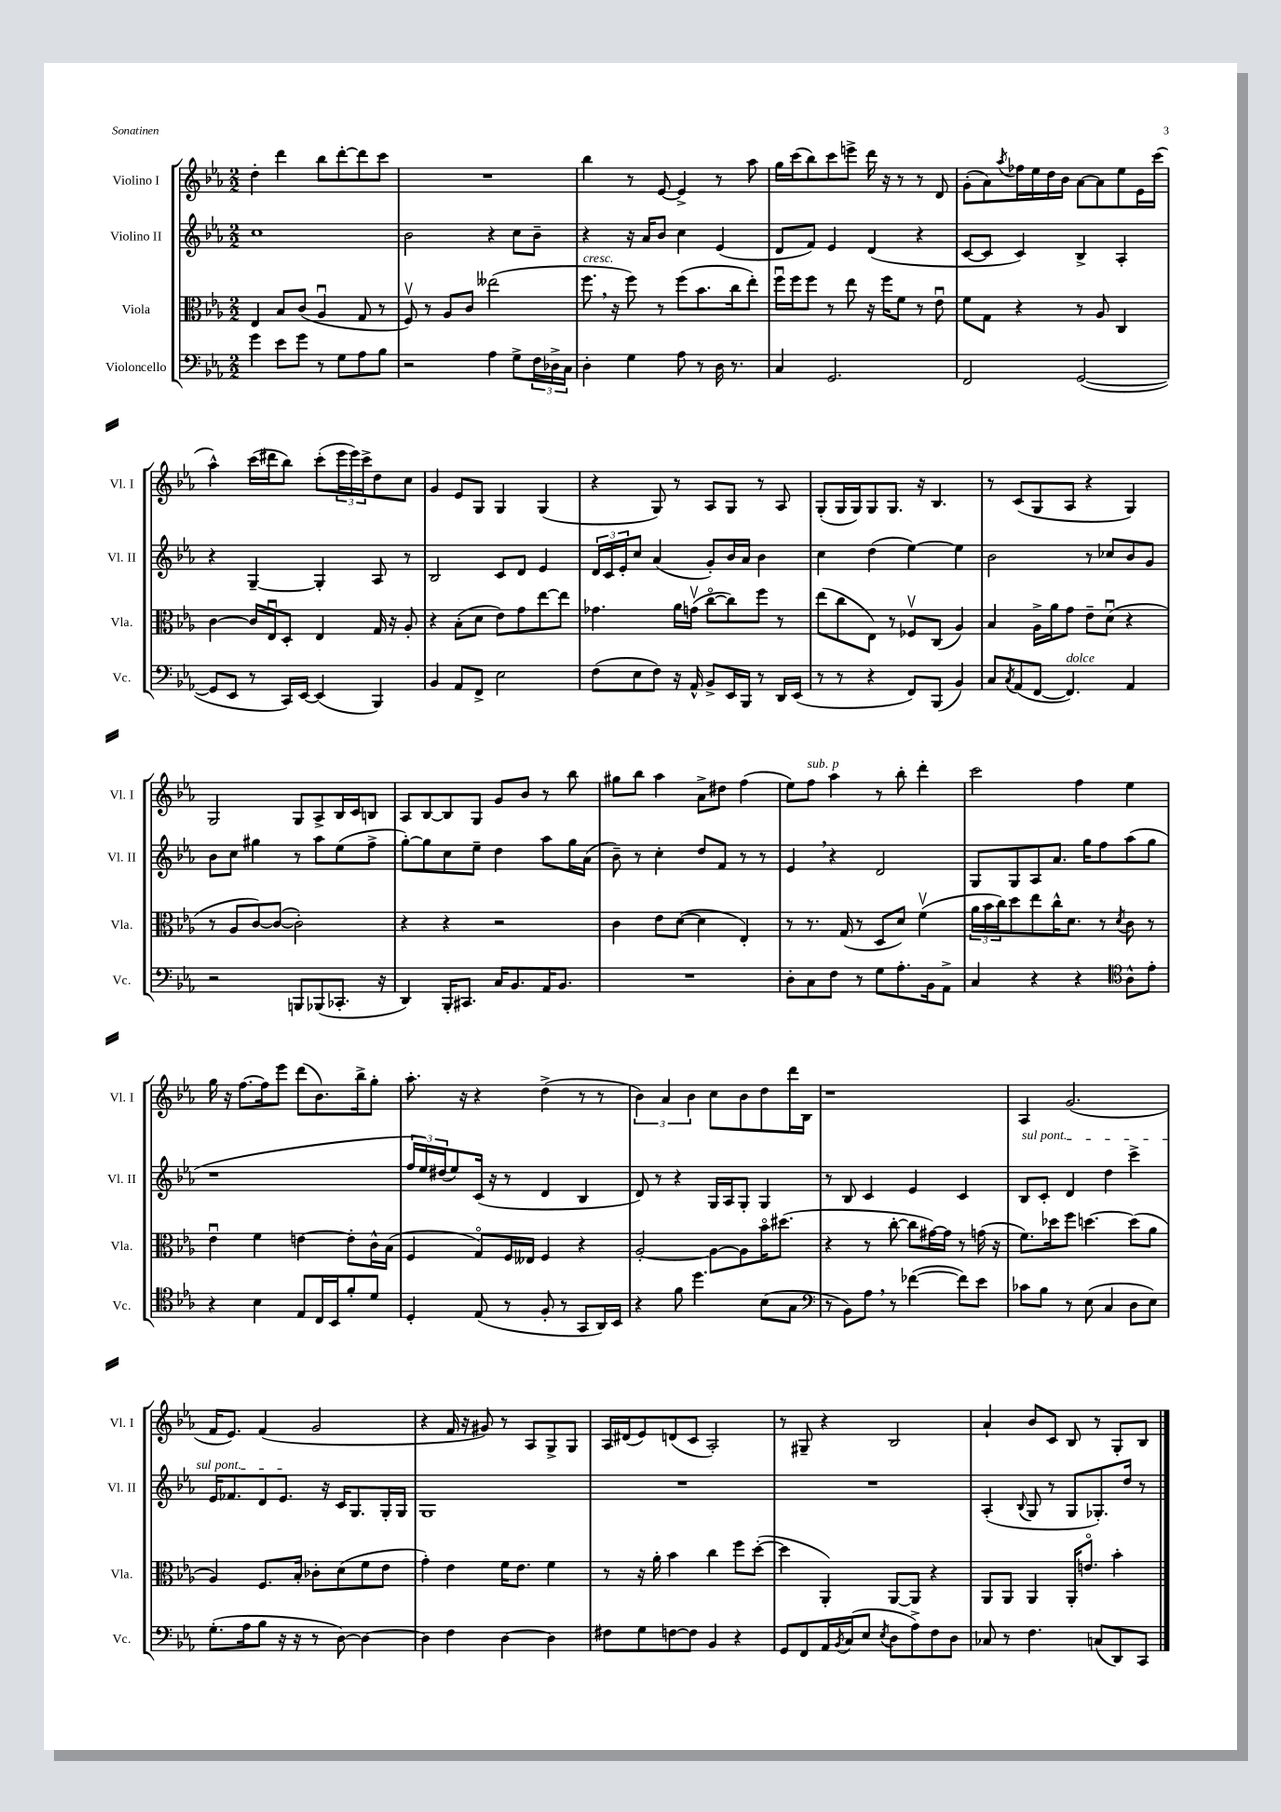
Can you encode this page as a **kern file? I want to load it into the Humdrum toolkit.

**kern	**kern	**kern	**kern
*part4	*part3	*part2	*part1
*staff4	*staff3	*staff2	*staff1
*I"Violoncello	*I"Viola	*I"Violino II	*I"Violino I
*I'Vc.	*I'Vla.	*I'Vl. II	*I'Vl. I
*clefF4	*clefC3	*clefG2	*clefG2
*k[b-e-a-]	*k[b-e-a-]	*k[b-e-a-]	*k[b-e-a-]
*M2/2	*M2/2	*M2/2	*M2/2
=23	=23	=23	=23
4g\	4E-/	1cc	4dd'\
8e-\L	8B-/L	.	4ddd\
8g\J	(8c/J	.	.
8r	4A-u/	.	8bb-\L
8G\L	.	.	[8ddd'\
8A-\	8G/	.	8ddd\]
8B-\J	8r	.	8ccc\J
=24	=24	=24	=24
2r	8Fv/)	2b-\	1r
.	8r	.	.
.	8A-/L	.	.
.	8c/J	.	.
4A-\	(2ee--X\	4r	.
8G^\L	.	8cc\L	.
24F\L	.	8b-~\J	.
24D-X^\	.	.	.
24C\JJ	.	.	.
=25	=25	=25	=25
!	!LO:TX:a:i:t=cresc.	!	!
4D'\	8.ff,\	4r	4bb-\
.	16r	.	.
4G\	8ff\)	16r	8r
.	.	16a-/KL	.
.	8r	8b-/J	[8e-/
8A-\	(8ff\L	4cc\	4e-^/]
8r	8.b-\	.	.
16D\	.	(4e-/	8r
8.r	16cc\k	.	.
.	8ee-'\J)	.	8aa-\
=26	=26	=26	=26
4C/	16ffu\LL	8d/L	16gg\LL
.	16ff\J	.	(16ccc\J
.	8ff\J	8f/J)	8bb-\)
2.GG/	8r	4e-/	8ccc\
.	8ee-\	.	8eeen^\J
.	16r	(4d/	16ddd\
.	16ff\KL	.	16r
.	8f\J	.	8r
.	8r	4r	8r
.	8e-u\	.	8d/
=27	=27	=27	=27
2FF/	8f\L	[8c/L	(8g'\L
.	8G\J	8c/J]	8a-\)
.	.	.	8qaa-/
.	4r	4c/)	16ff-X\L
.	.	.	16ee-\
.	.	.	16dd\
.	.	.	16b-\JJ
([2GG/	8r	4B-^/	[8a-\L
.	8A-/	.	8a-\]
.	4C/	4A-'/	8ee-\
.	.	.	16e-\L
.	.	.	(16ccc\JJ
!!LO:LB:g=z
=28	=28	=28	=28
8GG/L]	[4c\	4r	4aa-^^\)
8EE-/J	.	.	.
8r	16c/LL]	[4G~/	(16ccc\LL
.	16E-u/J	.	16ddd#X\J
16CC/LL)	8D'/J	.	8bb-\J)
[16EE-/JJ	.	.	.
(4EE-/]	4E-/	4G'/]	(8ccc'\L
.	.	.	24eee-\L
.	.	.	24eee-\)
.	.	.	24ccc^\J
4BBB-/)	16G/	8A-/	8dd\
.	16r	.	.
.	8A-'/	8r	8cc\J
=29	=29	=29	=29
4BB-/	4r	2B-/	4g/
8AA-/L	(8B-'\L	.	8e-/L
8FF^/J	8d\J	.	8G/J
2E-\	8e-\L)	8c/L	4G/
.	8g\	8d/J	.
.	[8ee-\	4e-/	(4G/
.	8ee-\J]	.	.
=30	=30	=30	=30
(8F\L	4.g-X\	24d/LL	4r
.	.	24c/	.
.	.	24e-'/J	.
8E-\	.	8cc/J	.
8F\J)	.	(4a-/	8G/)
16r	16a-\LL	.	8r
16AA-^^/	(16gnv\JJ	.	.
8BB-^/L	[8cc\L	8g'/L)	8A-/L
16EE-/L	8cc\])	16b-/L	8G/J
16BBB-/JJ	.	16a-/JJ	.
8r	8ff\J	4b-\	8r
16DD/LL	8r	.	8A-/
(16EE-/JJ	.	.	.
=31	=31	=31	=31
8r	(8ee-\L	4cc\	(8G'/L
8r	8cc\	.	16G/L
.	.	.	16G/J)
4r	8E-\J)	(4dd\	8G/
.	8r	.	8.G/J
8FF/L)	8F-Xv/L	[4ee-\)	.
.	.	.	16r
(8BBB-/J	(8C/J	.	4.B-/
4BB-/)	4A-/)	4ee-\]	.
=32	=32	=32	=32
8C/L	4B-/	2b-\	8r
8qC/	.	.	.
(8AA-/	.	.	(8c/L
[8FF/J	16A-^\LL	.	8G/
.	16a-\J	.	.
!LO:TX:a:i:t=dolce	!	!	!
4.FF/])	8g\J	.	8A-/J
.	8e-~\L	8r	4r
.	(8du\J	8cc-X/L	.
4AA-/	4r	8b-/	4G/)
.	.	8g/J	.
!!LO:LB:g=z
=33	=33	=33	=33
2r	8r	8b-\L	2G/
.	8A-/L	8cc\J	.
.	[8c/)	4gg#X\	.
.	(8c/J_	.	.
8BBBn/L	2c'\])	8r	8G/L
(8BBB-X/	.	8aa-\L	8A-^/
8.CC-X'/J	.	(8ee-\	16B-/L
.	.	.	16c/J
.	.	8ff^\J	8Bn/J
16r	.	.	.
=34	=34	=34	=34
4DD/)	4r	[8gg'\L)	8A-/L
.	.	8gg\]	[8B-/
16BBB-'/KL	4r	8cc\	8B-/]
8.CC#X/J	.	.	.
.	.	8ee-~\J	8G/J
16C/KL	2r	4dd\	8g/L
8.BB-/	.	.	.
.	.	.	8b-/J
16AA-/K	.	8aa-\L	8r
8.BB-/J	.	.	.
.	.	16gg\L	8bb-\
.	.	(16a-\JJ	.
=35	=35	=35	=35
1r	4c\	8b-~\)	8gg#X\L
.	.	8r	8bb-\J
.	8e-\L	4cc'\	4aa-\
.	([8d\J	.	.
.	4d\]	8dd/L	8a-^\L
.	.	8f/J	8dd#X\J
.	4E-'/)	8r	(4ff\
.	.	8r	.
=36	=36	=36	=36
8D'\L	8r	4e-,/	8ee-\L)
!	!	!	!LO:TX:a:i:t=sub. p
8C\	8.r	.	8ff\J
8F\J	.	4r	4aa-\
.	(16G/	.	.
8r	8r	.	.
8G\L	8D/L	2d/	8r
8.A-'\	8d/J)	.	8bb-'\
.	(4fv\	.	4ddd'\
16BB-\k	.	.	.
8AA-^\J	.	.	.
=37	=37	=37	=37
4C/	24a-\LL	8G/L	2ccc\
.	24b-\	.	.
.	24cc\J)	.	.
.	8dd\	8G/	.
4r	8ee-\	8A-/	.
.	16cc^^\K	8.a-/J	.
.	8.d\J	.	.
4r	.	.	4ff\
.	.	16gg\KL	.
.	8r	8ff\	.
*clefC4	*	*	*
.	8qd/	.	.
8A-^^\L	8c\	(8aa-\	4ee-\
8e-'\J	8r	8gg\J	.
!!LO:LB:g=z
=38	=38	=38	=38
4r	4e-u\	1r	16gg\
.	.	.	16r
.	.	.	[8.ff\L
4B-\	4f\	.	.
.	.	.	16ff\k]
.	.	.	8eee-\J
8E-/L	[4en\	.	(8ddd\L
16C/L	.	.	8.b-\)
16BB-/J	.	.	.
8f'/	8e'\L]	.	.
.	.	.	16bb-^\k
8d/J	16c^^\L	.	8gg'\J
.	(16B-\JJ	.	.
=39	=39	=39	=39
4D'/	4F/	24ff/LL	8.aa-'\
.	.	24ee-/)	.
.	.	(24dd#X/J	.
.	.	8ee-/)	.
.	.	.	16r
(8E-/	8G/L)	(16c/Jk	4r
.	.	16r	.
8r	16F/L	8r	.
.	16E--X/JJ	.	.
8F'/	4F/	4d/	(4dd^\
8r	.	.	.
8GG/L	4r	4B-/	8r
16AA-/L)	.	.	8r
16BB-/JJ	.	.	.
=40	=40	=40	=40
4r	[2A-'/	8d/)	6b-\)
.	.	8r	.
.	.	.	6a-/
8f\	.	4r	.
.	.	.	6b-\
4.dd\	.	.	.
.	8A-\L_	16G/LL	8cc\L
.	.	16A-/J	.
.	8A-\]	8G'/J	8b-\
(8B-\L	16b-\K	4G/	8dd\
.	(8.dd#X\J	.	.
8G\J	.	.	16ddd\L
.	.	.	16B-\JJ
=41	=41	=41	=41
*clefF4	*	*	*
8r	4r	8r	1r
8BB-\L)	.	8B-/	.
8A-,\J	8r	4c/	.
8r	[8cc'\	.	.
([4f-X\	8cc\L]	4e-/	.
.	[16g#X\L)	.	.
.	16g#\JJ]	.	.
8f-\L])	8r	4c/	.
8e-\J	(16gn\	.	.
.	16r	.	.
=42	=42	=42	=42
!	!	!LO:TX:a:i:t=sul pont.	!
8c-X\L	8.f\L)	8B-/L	4A-/
8B-\J	.	8c'/J	.
.	16dd-X\k	.	.
8r	8ff\J	4d/	(2.g/
(8E-\	[4.ddn\	.	.
4C/	.	4dd\	.
8D\L	(8dd\L]	4ccc^\	.
8E-\J)	8a-\J	.	.
!!LO:LB:g=z
=43	=43	=43	=43
(8.G'\L	4A-/)	16e-/KL	16f/KL
.	.	8.f-X/	8.e-/J)
16A-\k	.	.	.
8B-\J	8.F/L	8d/	(4f/
16r	.	8.e-/J	.
16r	16B-'/Jk	.	.
8r	8c-X'\L	.	2g/
.	.	16r	.
[8D\)	(8d\	16c/KL	.
.	.	8.G/	.
4D\_	8f\	.	.
.	8e-\J	16G'/L	.
.	.	16G/JJ	.
=44	=44	=44	=44
4D\]	4g'\)	1G	4r
4F\	4e-\	.	16f/
.	.	.	16r
.	.	.	8g#X/)
[4D\	16f\KL	.	8r
.	8.e-\J	.	.
.	.	.	8A-/L
4D\]	4f\	.	8G^/
.	.	.	8G/J
=45	=45	=45	=45
8F#X\L	8r	1r	16A-/LL
.	.	.	(16d#X/J
8G\	16r	.	8e-/)
.	16a-'\	.	.
[8Fn\	4b-\	.	(8dn/
8F\J]	.	.	8c/J
4BB-/	4cc\	.	2A-'/)
4r	8ff\L	.	.
.	([8dd'\J	.	.
=46	=46	=46	=46
8GG/L	4dd\]	1r	8r
8FF/	.	.	8G#X~/
16AA-/L	4AA-'/)	.	4r
8qBB-/	.	.	.
(16C/J	.	.	.
8E-/J	.	.	.
8qE-/	.	.	.
8D\L	[8AA-/L	.	2B-/
8A-^\)	8AA-/J]	.	.
8F\	4r	.	.
8D\J	.	.	.
=47	=47	=47	=47
8C-X/	8AA-/L	(4A-'/	4a-`/
8r	8AA-/J	.	.
.	.	8qqB-/	.
4.F\	4AA-/	8G/	8b-/L
.	.	8r	8c/J
.	16AA-'/KL	8G/L	8B-/
.	8.en/J	.	.
(8Cn/L	.	8.G-X'/)	8r
8DD/)	4b-'\	.	8G'/L
.	.	16dd/Jk	.
8CC/J	.	8r	8B-/J
==	==	==	==
*-	*-	*-	*-
